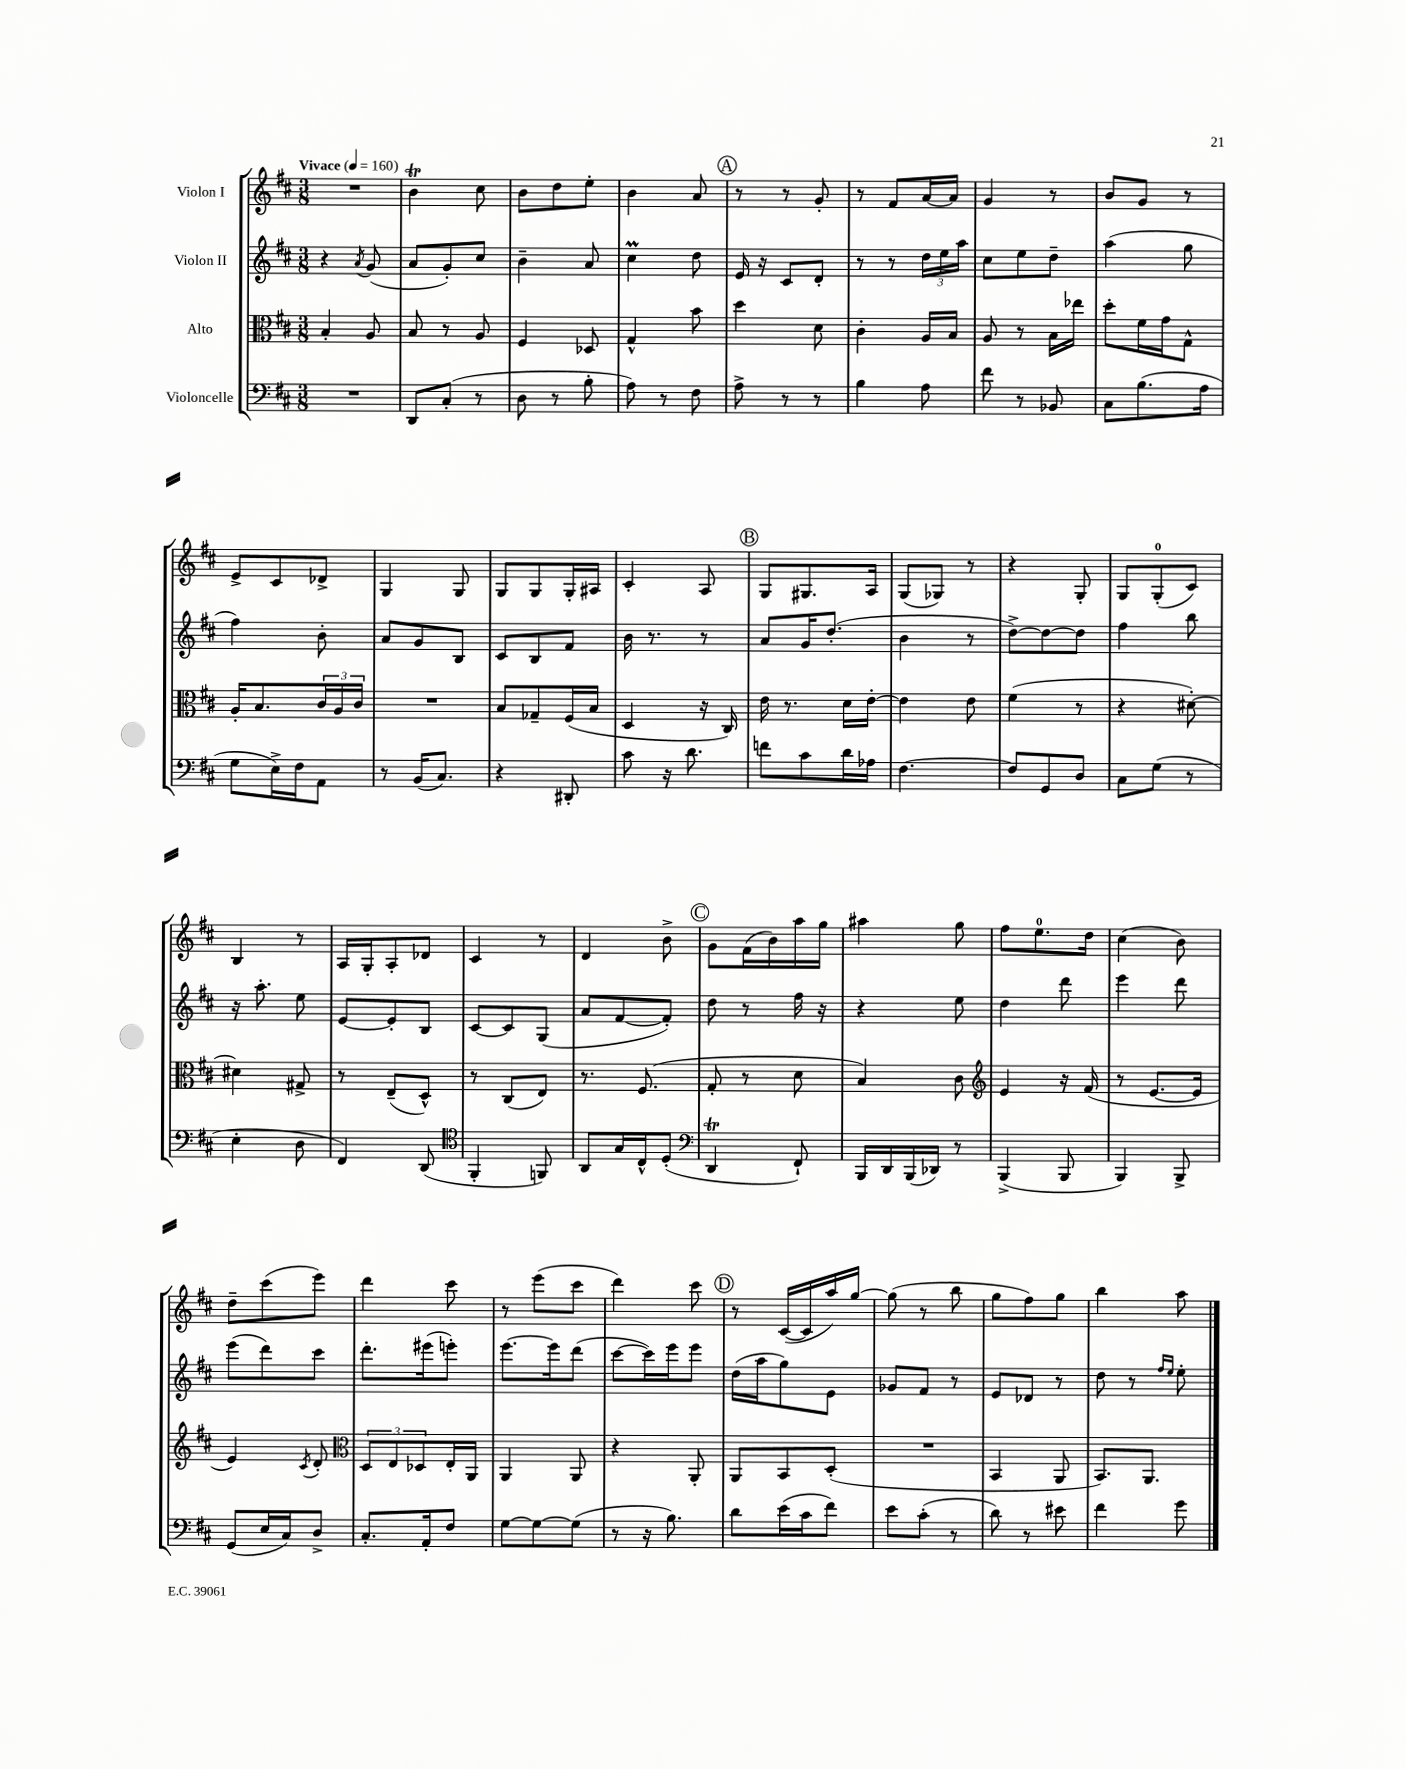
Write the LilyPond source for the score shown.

<<
\new StaffGroup <<
\new Staff = "s0" \with { instrumentName = "Violon I" } {
    \clef treble \key d \major \numericTimeSignature \time 3/8 \tempo "Vivace" 4 = 160
    R4. |
    b'4\trill cis''8 |
    b'8 d''8 e''8-. |
    b'4 a'8 |
    \mark \markup { \circle "A" } r8 r8 g'8-. |
    r8 fis'8 a'16~ a'16 |
    g'4 r8 |
    b'8 g'8 r8 |
    e'8-> cis'8 des'8-> |
    g4 g8 |
    g8 g8 g16-. ais16 |
    cis'4-. a8 |
    \mark \markup { \circle "B" } g8 gis8. a16 |
    g8( ges8) r8 |
    r4 g8-. |
    g8 g8-0-.( cis'8) |
    b4 r8 |
    a16 g16-. a8-. des'8 |
    cis'4 r8 |
    d'4 b'8-> |
    \mark \markup { \circle "C" } g'8 fis'16( b'16) a''16 g''16 |
    ais''4 g''8 |
    fis''8 e''8.-0 d''16 |
    cis''4( b'8) |
    d''8-- cis'''8( e'''8) |
    d'''4 cis'''8 |
    r8 e'''8( cis'''8 |
    d'''4) cis'''8 |
    \mark \markup { \circle "D" } r8 cis'16~( cis'16 a''16) g''16~ |
    g''8( r8 b''8 |
    g''8 fis''8) g''8 |
    b''4 a''8 \bar "|." |
}
\new Staff = "s1" \with { instrumentName = "Violon II" } {
    \clef treble \key d \major \numericTimeSignature \time 3/8
    r4 \acciaccatura { a'8 } g'8( |
    a'8 g'8-.) cis''8 |
    b'4-- a'8 |
    cis''4\prall d''8 |
    \mark \markup { \circle "A" } e'16 r16 cis'8 d'8-. |
    r8 r8 \tuplet 3/2 { d''16 e''16 a''16 } |
    cis''8 e''8 d''8-- |
    a''4( g''8 |
    fis''4) b'8-. |
    a'8 g'8 b8 |
    cis'8 b8 fis'8 |
    b'16 r8. r8 |
    \mark \markup { \circle "B" } a'8 g'16 d''8.-.( |
    b'4 r8 |
    d''8~->) d''8~ d''8 |
    fis''4 b''8 |
    r16 a''8.-. e''8 |
    e'8~ e'8-. b8 |
    cis'8~ cis'8 g8( |
    a'8 fis'8~ fis'8-.) |
    \mark \markup { \circle "C" } d''8 r8 fis''16 r16 |
    r4 e''8 |
    d''4 d'''8 |
    e'''4 d'''8 |
    e'''8( d'''8) cis'''8 |
    d'''8.-. eis'''16( e'''8-.) |
    e'''8.~ e'''16 d'''8( |
    cis'''8~ cis'''16) e'''16 e'''8 |
    \mark \markup { \circle "D" } d''16( a''16 g''8) e'8 |
    ges'8 fis'8 r8 |
    e'8 des'8 r8 |
    d''8 r8 \grace { fis''16 e''16 } e''8-. \bar "|." |
}
\new Staff = "s2" \with { instrumentName = "Alto" } {
    \clef alto \key d \major \numericTimeSignature \time 3/8
    b4-. a8 |
    b8 r8 a8 |
    fis4 des8 |
    g4-^ b'8 |
    \mark \markup { \circle "A" } d''4 d'8 |
    cis'4-. a16 b16 |
    a8 r8 b16 ees''16 |
    d''8-. fis'16 g'16 g8-^ |
    a16-. b8. \tuplet 3/2 { cis'16 a16 cis'16 } |
    R4. |
    b8 ges8-- fis16( b16 |
    d4 r16 cis16) |
    \mark \markup { \circle "B" } e'16 r8. d'16 e'16~-. |
    e'4 e'8 |
    fis'4( r8 |
    r4 dis'8~-.) |
    dis'4 gis8-> |
    r8 e8--( d8-^) |
    r8 cis8( e8) |
    r8. fis8.( |
    \mark \markup { \circle "C" } g8-. r8 d'8 |
    b4) cis'8 |
    \clef treble e'4 r16 fis'16( |
    r8 e'8.~ e'16 |
    e'4) \acciaccatura { cis'8 } d'8-. |
    \clef alto \tuplet 3/2 { d8 e8 des8 } e16-. a,16 |
    a,4 a,8 |
    r4 a,8-. |
    \mark \markup { \circle "D" } a,8 b,8 d8-.( |
    R4. |
    b,4 a,8 |
    b,8.) a,8. \bar "|." |
}
\new Staff = "s3" \with { instrumentName = "Violoncelle" } {
    \clef bass \key d \major \numericTimeSignature \time 3/8
    R4. |
    d,8 cis8-.( r8 |
    d8 r8 b8-. |
    a8) r8 fis8 |
    \mark \markup { \circle "A" } a8-> r8 r8 |
    b4 a8 |
    fis'8 r8 bes,8 |
    cis8 b8.( a16 |
    g8 e16->) fis16 a,8 |
    r8 b,16( cis8.) |
    r4 dis,8-. |
    cis'8 r16 d'8. |
    \mark \markup { \circle "B" } f'8 cis'8 d'16 aes16 |
    fis4.~ |
    fis8 g,8 d8 |
    cis8 g8( r8 |
    e4-. d8 |
    fis,4) d,8( |
    \clef tenor fis,4-. f,8) |
    a,8 g16 cis16-^ d8-.( |
    \mark \markup { \circle "C" } \clef bass d,4\trill fis,8-!) |
    b,,16 d,16 b,,16( des,16) r8 |
    b,,4->( b,,8 |
    b,,4) b,,8-> |
    g,8( e16 cis16) d8-> |
    cis8.-. a,16-. fis8 |
    g8~ g8~ g8( |
    r8 r16 b8.) |
    \mark \markup { \circle "D" } d'8 e'16( cis'16 fis'8) |
    e'8 cis'8-.( r8 |
    d'8) r8 eis'8 |
    fis'4 g'8 \bar "|." |
}
>>
>>
\layout { \context { \Score \remove "Bar_number_engraver" } }
